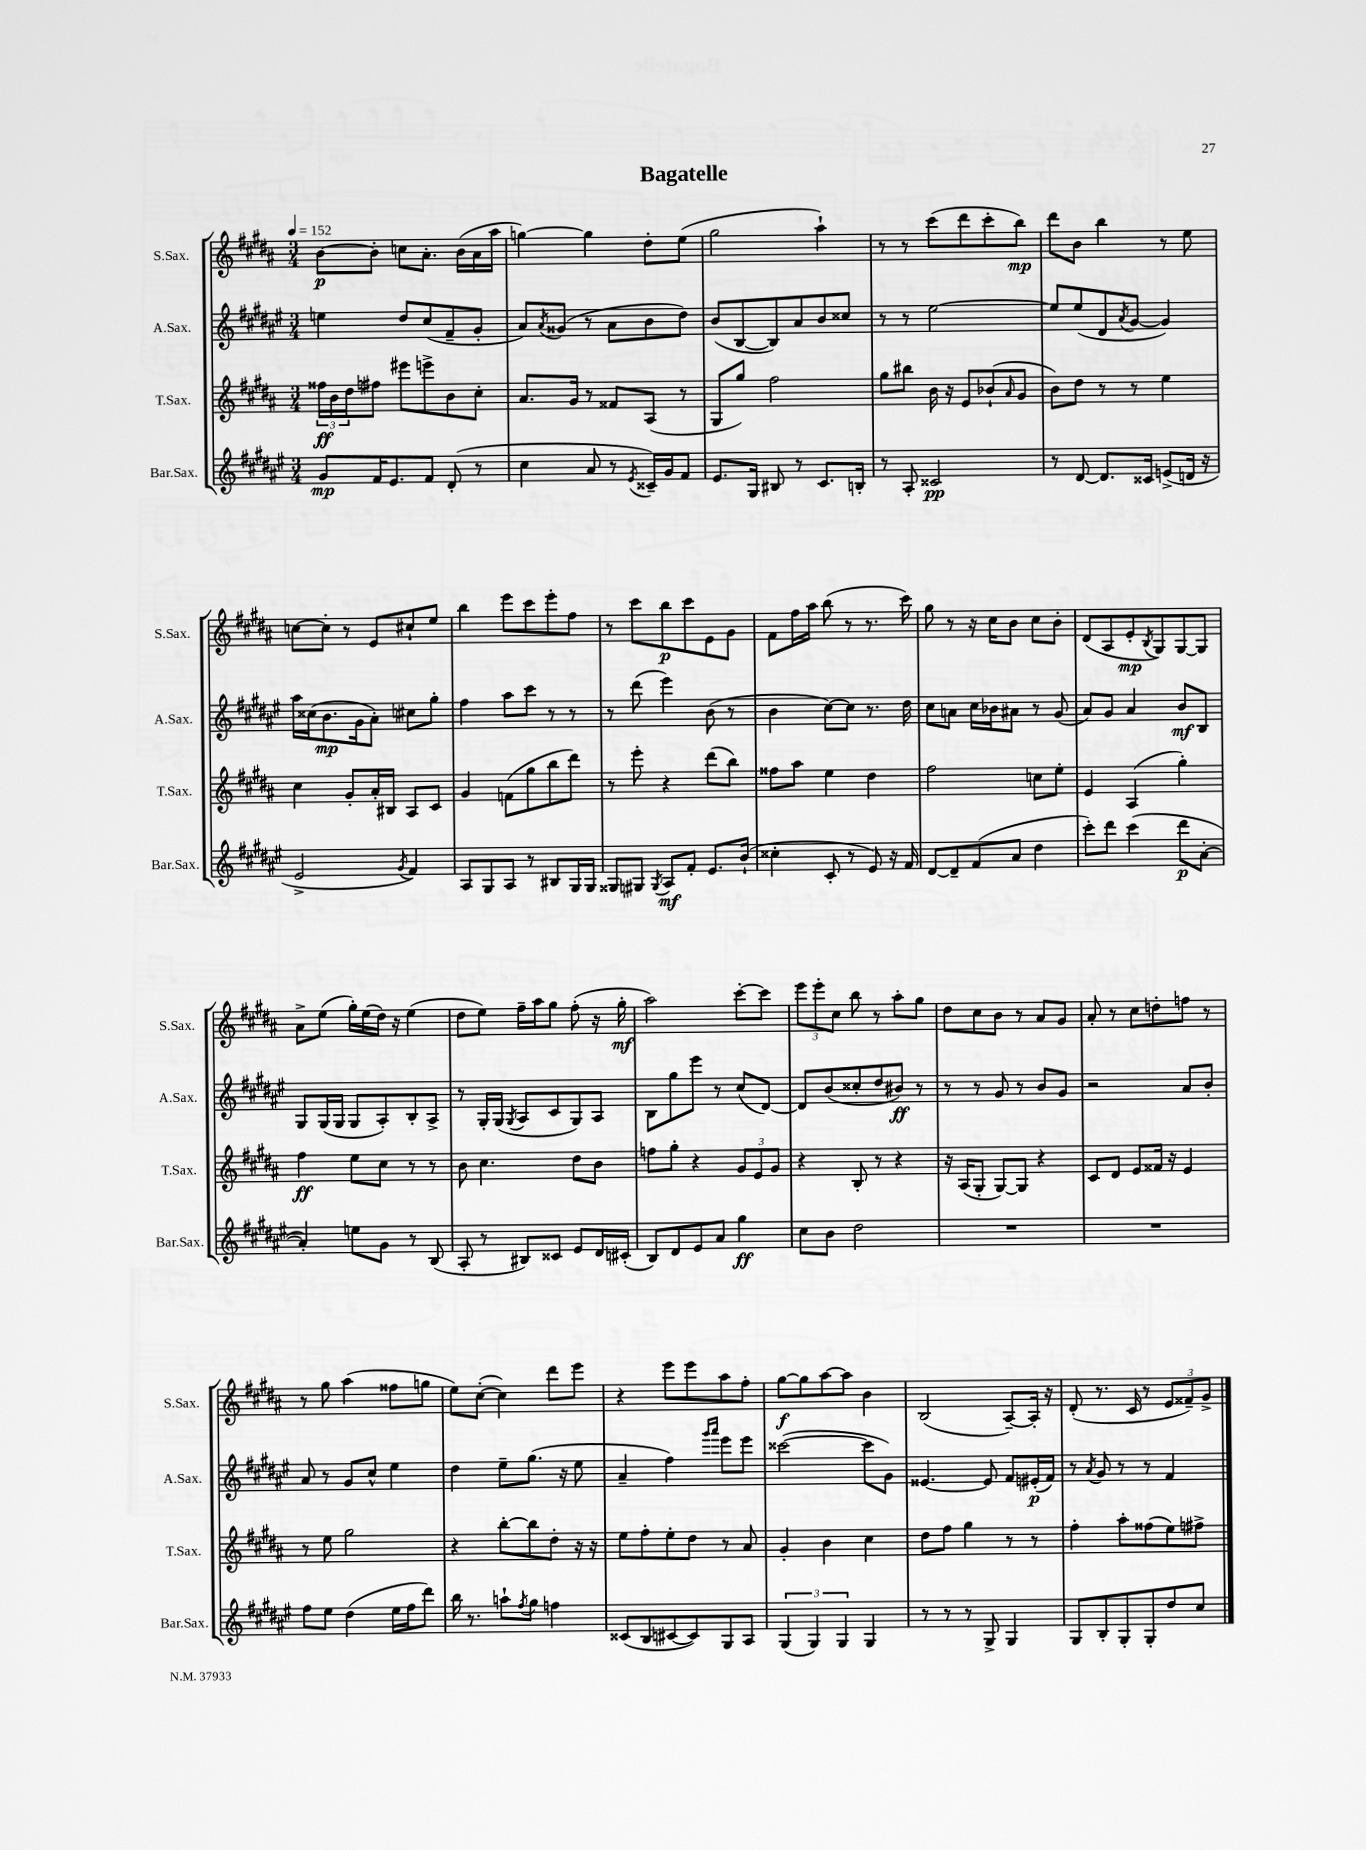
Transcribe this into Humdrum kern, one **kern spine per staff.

**kern	**kern	**kern	**kern
*staff4	*staff3	*staff2	*staff1
*clefG2	*clefG2	*clefG2	*clefG2
*k[f#c#g#d#a#e#]	*k[f#c#g#d#a#]	*k[f#c#g#d#a#e#]	*k[f#c#g#d#a#]
*M3/4	*M3/4	*M3/4	*M3/4
*MM152	*MM152	*MM152	*MM152
8g#	24ff##	4ee	[8b
.	24b	.	.
.	24dd#	.	.
16f#	8ff#	.	8b']
8.e#	.	.	.
.	8eee#	8dd#	8cc
8f#	8eee^	(8cc#	8.a#'
(8d#'	8b	8f#~	.
.	.	.	(16b
8r	8cc#'	8g#'	16a#
.	.	.	16aa#
=	=	=	=
4cc#	8.a#	8a#)	[4gg)
.	.	8qa#	.
.	.	(8g##	.
.	16g#	.	.
8a#	8r	8r	4gg]
8r	8f##	8a#	.
8qe#	.	.	.
16c##~)	(8A#	8b	8dd#'
16g#	.	.	.
8f#	8r	8dd#)	(8ee
=	=	=	=
8.e#	8G#	(8b	2gg#
.	8gg#)	[8B	.
16G#	.	.	.
8B#	2ff#	8B])	.
8r	.	8a#	.
8.c#	.	8b	4aa#`)
.	.	8cc##	.
16B'	.	.	.
=	=	=	=
8r	8gg#	8r	8r
8A#'	8bb#	8r	8r
2c##	16b	[2ee#	(8ccc#
.	16r	.	.
.	8e	.	8ddd#
.	(8b-`	.	8ccc#'
.	16qqa#	.	.
.	8g#	.	8bb)
=	=	=	=
8r	8b)	8ee#]	8ddd#
[8d#	8dd#	(8ee#	8b
8.d#]	8r	8d#	4bb
.	.	8qa#	.
.	8r	[8g#	.
16c##	.	.	.
(8e^	4ee	4g#])	8r
16d	.	.	8ee
16r	.	.	.
=	=	=	=
2e#^	4cc#	16aa#	[8cc
.	.	(16cc##	.
.	.	8.b	8cc']
.	8g#'	.	8r
.	.	16g#	.
.	16a#'	8a#')	8e
.	16B#	.	.
8qg#	.	.	.
4f#)	8A#	8cc#	8cc#`
.	8c#	8gg#'	8ee
=	=	=	=
8A#	4g#	4ff#	4bb
8G#	.	.	.
8A#	(8f	8aa#	8eee
8r	8gg#	8ccc#	8ccc#
8B#	8bb	8r	8eee'
16G#	8ddd#)	8r	8ff#
16G#	.	.	.
=	=	=	=
8G##	8r	8r	8r
8G#	8eee'	(8ddd#	8ccc#
8qG#	.	.	.
8A#	4r	4eee#)	8bb
8f#'	.	.	8ccc#
8.e#	(8ddd#	(8b	8e
.	8bb)	8r	8g#
(16b`	.	.	.
=	=	=	=
4cc##'	8ff##	4b	8f#
.	8aa#	.	16ff#
.	.	.	16aa#
8c#'	4ee	[8cc#)	(8bb
8r	.	8cc#]	8r
8e#)	4dd#	8.r	8.r
16r	.	.	.
16f#	.	16dd#	16ccc#)
=	=	=	=
[8d#	2ff#	8cc#	8gg#
8d#~]	.	8a	8r
(8f#	.	16cc#	16r
.	.	16b-	16cc#
8a#	.	8a#	8b
4dd#	8cc	8r	8cc#
.	8ee'	(8g#	8b'
=	=	=	=
8ccc#')	4e	8a#)	(8d#
8ddd#	.	8g#	8A#
(4ccc#	(4A#	4a#	8e'
.	.	.	8qB
.	.	.	8G#)
8ddd#	4gg#')	8b	[8G#
[8a#'	.	8B	8G#]
=	=	=	=
4a#'])	4ff#	8G#	8a#^
.	.	(16G#	(8ee
.	.	16G#	.
8ee	8ee	8G#	16gg#')
.	.	.	(16ee
8g#	8cc#	8A#')	16dd#)
.	.	.	16r
8r	8r	8B'	(4ee
(8B	8r	8A#^	.
=	=	=	=
8A#'	8b	8r	8dd#
8r	4.cc#	16G#'	8ee)
.	.	(16G#	.
.	.	8qG#	.
8B#)	.	8A#	16ff#~
.	.	.	16aa#
8c##	.	8c#	8gg#
8e#	8dd#	8G#)	(8ff#'
16d#	8b	8A#	16r
(16c#'	.	.	16gg#'
=	=	=	=
8B)	8ff	8B	2aa#)
8d#	8gg#'	8gg#	.
8e#	4r	8eee#	.
8a#	.	8r	.
4gg#	12g#	(8cc#	[8ccc#'
.	12e	.	.
.	.	[8d#)	8ccc#]
.	12g#	.	.
=	=	=	=
8cc#	4r	8d#]	12eee
.	.	.	12eee'
8b	.	(8b	.
.	.	.	12cc#
2dd#	8B'	8cc##'	8bb
.	8r	8dd#	8r
.	4r	8b#)	8aa#'
.	.	8r	8gg#
=	=	=	=
2.r	16r	8r	8dd#
.	(16A#	.	.
.	8G#'	8r	8cc#
.	[8G#)	8g#	8b
.	8G#]	8r	8r
.	4r	8b	8a#
.	.	8g#	8g#
=	=	=	=
2.r	8c#	2r	8a#'
.	8d#	.	8r
.	8e	.	8cc#
.	16f##	.	8dd'
.	16r	.	.
.	4e	8a#	8ff
.	.	8b'	8r
=	=	=	=
8ff#	8r	8a#	8r
8ee#	8ee	8r	8gg#
(4dd#	2gg#	8g#	(4aa#
.	.	8cc#^^	.
16ee#	.	4ee#	8ff##
16ff#	.	.	.
8ddd#)	.	.	8gg
=	=	=	=
16bb	4r	4dd#	8ee)
8.r	.	.	.
.	.	.	([8cc#'
8aa`	[8bb'	8ee#~	4cc#])
8qff#	.	.	.
8gg#	8bb]	(8.gg#	.
4ff	8dd#'	.	8ddd#
.	.	16r	.
.	16r	8ee#	8eee
.	16r	.	.
=	=	=	=
(8c##	8ee	4a#~	4r
8B	8ff#'	.	.
[8c#	8ee'	4ff#)	8eee
8c#])	8dd#	.	8eee
.	.	16qqggg#	.
.	.	16qqaaa#	.
8G#	8r	8eee#	8aa#
8A#	8a#	8eee#	8ff#'
=	=	=	=
(6G#	4g#'	([2ccc##	[8gg#
.	.	.	8gg#]
6G#)	.	.	.
.	4b	.	[8aa#
6G#	.	.	.
.	.	.	8aa#]
4G#	4cc#	8ccc##]	4b
.	.	8g#)	.
=	=	=	=
8r	8dd#	[4.e##	(2B
8r	8ff#	.	.
8r	4gg#	.	.
8G#^	.	8e##]	.
4G#	8r	8f#	[8A#~)
.	8r	(16e#'	16A#']
.	.	16f#)	16r
=	=	=	=
8G#	4ff#'	8r	(8d#'
.	.	8qa#	.
8B'	.	8g#	8.r
8G#'	8aa#'	8r	.
.	.	.	16c#
8G#'	(8ff##	8r	8r
8dd#	8ee)	4f#	12e
.	.	.	12f##~)
8cc#	8ff#^	.	.
.	.	.	12g#^
==	==	==	==
*-	*-	*-	*-
